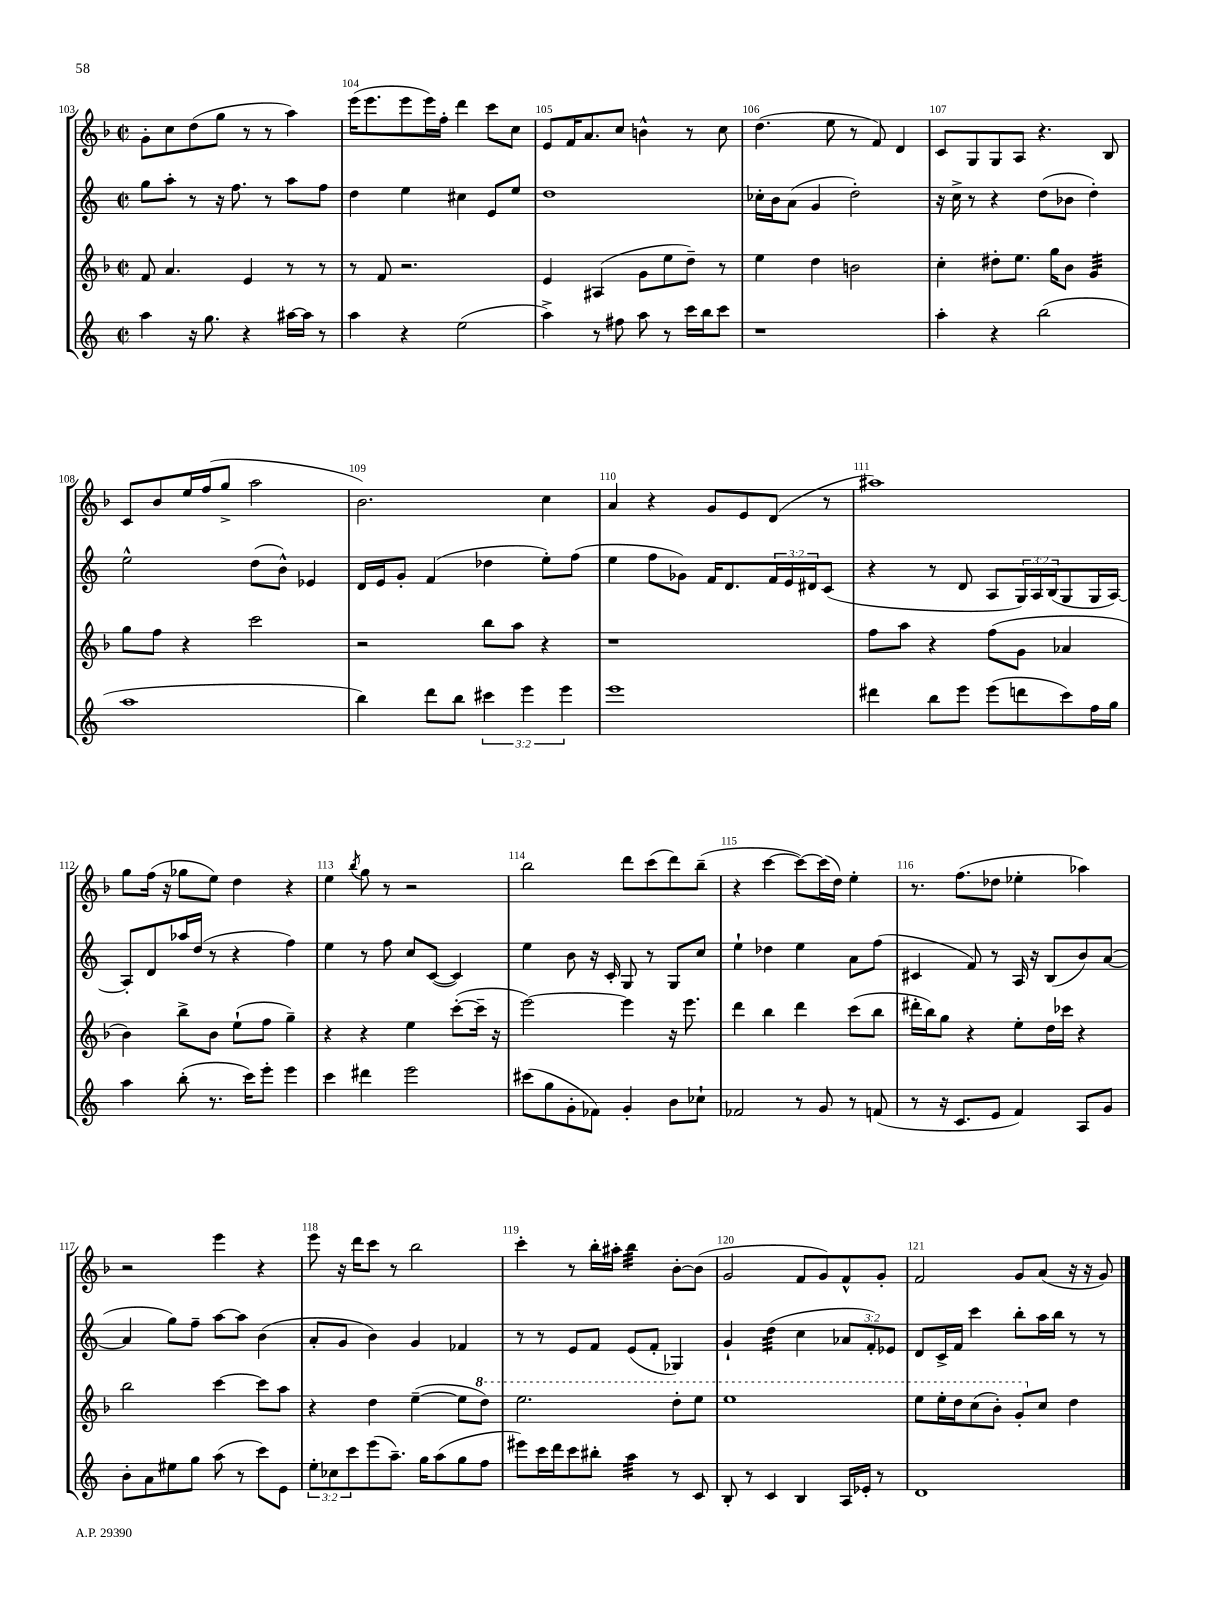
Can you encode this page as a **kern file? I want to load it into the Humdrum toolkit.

**kern	**kern	**kern	**kern
*staff4	*staff3	*staff2	*staff1
*clefG2	*clefG2	*clefG2	*clefG2
*k[]	*k[b-]	*k[]	*k[b-]
*M2/2	*M2/2	*M2/2	*M2/2
*met(c|)	*met(c|)	*met(c|)	*met(c|)
4aa\	8f/	8gg\L	8g'\L
.	4.a/	8aa'\J	8cc\
16r	.	8r	(8dd\
8.gg\	.	.	.
.	.	16r	8gg\J
.	.	8.ff\	.
4r	4e/	.	8r
.	.	8r	8r
[16aa#\LL	8r	8aa\L	4aa\)
16aa#\]JJ	.	.	.
8r	8r	8ff\J	.
=	=	=	=
4aa\	8r	4dd\	(16eee\LK
.	.	.	8.eee\
.	8f/	.	.
4r	2.r	4ee\	8eee\
.	.	.	16eee\L)
.	.	.	16ff'\JJ
(2ee\	.	4cc#\	4ddd\
.	.	8e/L	8ccc\L
.	.	8ee/J	8cc\J
=	=	=	=
4aa^\)	4e/	1dd	8e/L
.	.	.	16f/K
.	.	.	8.a/
8r	(4A#/	.	.
8ff#\	.	.	8cc/J
8aa\	8g\L	.	4b^^\
8r	8ee\	.	.
16ccc\LL	8dd~\J)	.	8r
16bb\J	.	.	.
8ccc\J	8r	.	8cc\
=	=	=	=
1r	4ee\	16cc-'\LL	(4.dd\
.	.	16b\J	.
.	.	(8a\J	.
.	4dd\	4g/	.
.	.	.	8ee\
.	2b\	2dd'\)	8r
.	.	.	8f/)
.	.	.	4d/
=	=	=	=
4aa'\	4cc'\	16r	8c/L
.	.	16cc^\	.
.	.	8r	8G/
4r	8dd#'\L	4r	8G/
.	8.ee\J	.	8A/J
(2bb\	.	(8dd\L	4.r
.	16gg\LK	.	.
.	8b-\J	8b-\J	.
.	4g/	4dd'\)	.
.	.	.	8B-/
=	=	=	=
1aa	8gg\L	2ee^^\	8c/L
.	8ff\J	.	8b-/
.	4r	.	16ee/L
.	.	.	(16ff/J
.	.	.	8gg^/J
.	2ccc\	(8dd\L	2aa\
.	.	8b^^\J)	.
.	.	4e-/	.
=	=	=	=
4bb\)	2r	16d/LL	2.b-\)
.	.	16e/J	.
.	.	8g'/J	.
8ddd\L	.	(4f/	.
8bb\J	.	.	.
6ccc#\	8bb-\L	4dd-\	.
.	8aa\J	.	.
6eee\	.	.	.
.	4r	8ee'\L)	4cc\
6eee\	.	.	.
.	.	(8ff\J	.
=	=	=	=
1eee	1r	4ee\	4a/
.	.	8ff\L	4r
.	.	8g-\J)	.
.	.	16f/LK	8g/L
.	.	8.d/	.
.	.	.	8e/
.	.	24f/L	(8d/J
.	.	24e/	.
.	.	24d#/J	.
.	.	(8c/J	8r
=	=	=	=
4ddd#\	8ff\L	4r	1aa#)
.	8aa\J	.	.
8bb\L	4r	8r	.
8eee\J	.	8d/	.
(8eee\L	(8ff\L	8A/L	.
8ddd\	8g\J	24G/L)	.
.	.	24A/	.
.	.	(24B/J	.
8ccc\)	4a-/	8G/	.
16ff\L	.	16G/L	.
16gg\JJ	.	[16A/JJ)	.
=	=	=	=
4aa\	4b-\)	8A'/]L	8gg\L
.	.	8d/	(16ff\Jk
.	.	.	16r
(8bb'\	8bb-^\L	16aa-/L	8gg-\L
.	.	(16dd/JJ	.
8.r	8b-\J	8r	8ee\J)
.	(8ee`\L	4r	4dd\
16ccc\LK)	.	.	.
8eee'\J	8ff\J	.	.
4eee\	4gg~\)	4ff\)	4r
=	=	=	=
4ccc\	4r	4ee\	4ee\
.	.	.	8qbb-/
4ddd#\	4r	8r	8gg\
.	.	8ff\	8r
2eee\	4ee\	8cc/L	2r
.	.	([8c/J	.
.	([8ccc'\L	4c/])	.
.	16ccc~\]Jk	.	.
.	16r	.	.
=	=	=	=
(8ccc#\L	[2eee\)	4ee\	2bb-\
8gg\	.	.	.
8g'\	.	8b\	.
8f-\J)	.	16r	.
.	.	16c'/	.
4g'/	4eee\]	8G/	8ddd\L
.	.	8r	(8ccc\
8b\L	16r	8G/L	8ddd\)
.	8.eee\	.	.
8cc-`\J	.	8cc/J	(8bb-~\J
=	=	=	=
2f-/	4ddd\	4ee`\	4r
.	4bb-\	4dd-\	[4ccc\
8r	4ddd\	4ee\	8ccc\_L)
8g/	.	.	(16ccc\]L
.	.	.	16dd\JJ)
8r	(8ccc\L	8a\L	4ee'\
(8f/	8bb-\J	(8ff\J	.
=	=	=	=
8r	16ddd#'\LL	4c#/	8.r
.	16bb-\J)	.	.
16r	8gg\J	.	.
8.c/L	.	.	(8.ff\L
.	4r	8f/)	.
8e/J	.	8r	8dd-\J
4f/)	8ee'\L	16A/	4ee-'\
.	.	16r	.
.	16dd\L	(8B/L	.
.	16ccc-\JJ	.	.
8A/L	4r	8b/)	4aa-\)
8g/J	.	([8a/J	.
=	=	=	=
8b'\L	2bb-\	4a/]	2r
8a\	.	.	.
8ee#\	.	8gg\L)	.
8gg\J	.	8ff~\J	.
(8aa\	[4ccc\	[8aa\L	4eee\
8r	.	8aa\]J	.
8ccc\L)	8ccc\]L	(4b\	4r
8e\J	8aa\J	.	.
=	=	=	=
12ee'\L	4r	8a'/L	8eee\
12cc-\	.	.	.
.	.	8g/J	16r
12ccc\	.	.	.
.	.	.	16ddd\LK
(8eee\	4dd\	4b\)	8ccc\J
8.aa~\J)	.	.	8r
.	([4ee~\	4g/	2bb-\
16gg\LK	.	.	.
(8aa\	.	.	.
8gg\	8ee\]L	4f-/	.
8ff\J	8ddd\J)	.	.
=	=	=	=
8eee#\L)	2.eee\	8r	4ccc'\
16ccc\L	.	8r	.
16ddd\J	.	.	.
8ccc\	.	8e/L	8r
8bb#'\J	.	8f/J	16bb-'\LL
.	.	.	16aa#'\JJ
4aa\	.	(8e/L	4bb-\
.	.	8f'/J	.
8r	8ddd'\L	4G-/)	[8b-'\L
8c/	8eee\J	.	(8b-\]J
=	=	=	=
8B'/	1eee	4g`/	2g/
8r	.	.	.
4c/	.	(4dd\	.
4B/	.	4cc\	8f/L
.	.	.	8g/)
16A/LL	.	12a-/L	8f^^/
16e-'/JJ	.	.	.
.	.	12f'/)	.
8r	.	.	8g'/J
.	.	12e-/J	.
=	=	=	=
1d	8eee\L	8d/L	2f/
.	16eee'\L	16c^/L	.
.	16ddd\J	16f/JJ	.
.	(8ccc\	4ccc\	.
.	8bb-'\J)	.	.
.	8gg'/L	8bb'\L	8g/L
.	8cc/J	16aa\L	(8a/J
.	.	16bb\JJ	.
.	4dd\	8r	16r
.	.	.	16r
.	.	8r	8g/)
==	==	==	==
*-	*-	*-	*-
